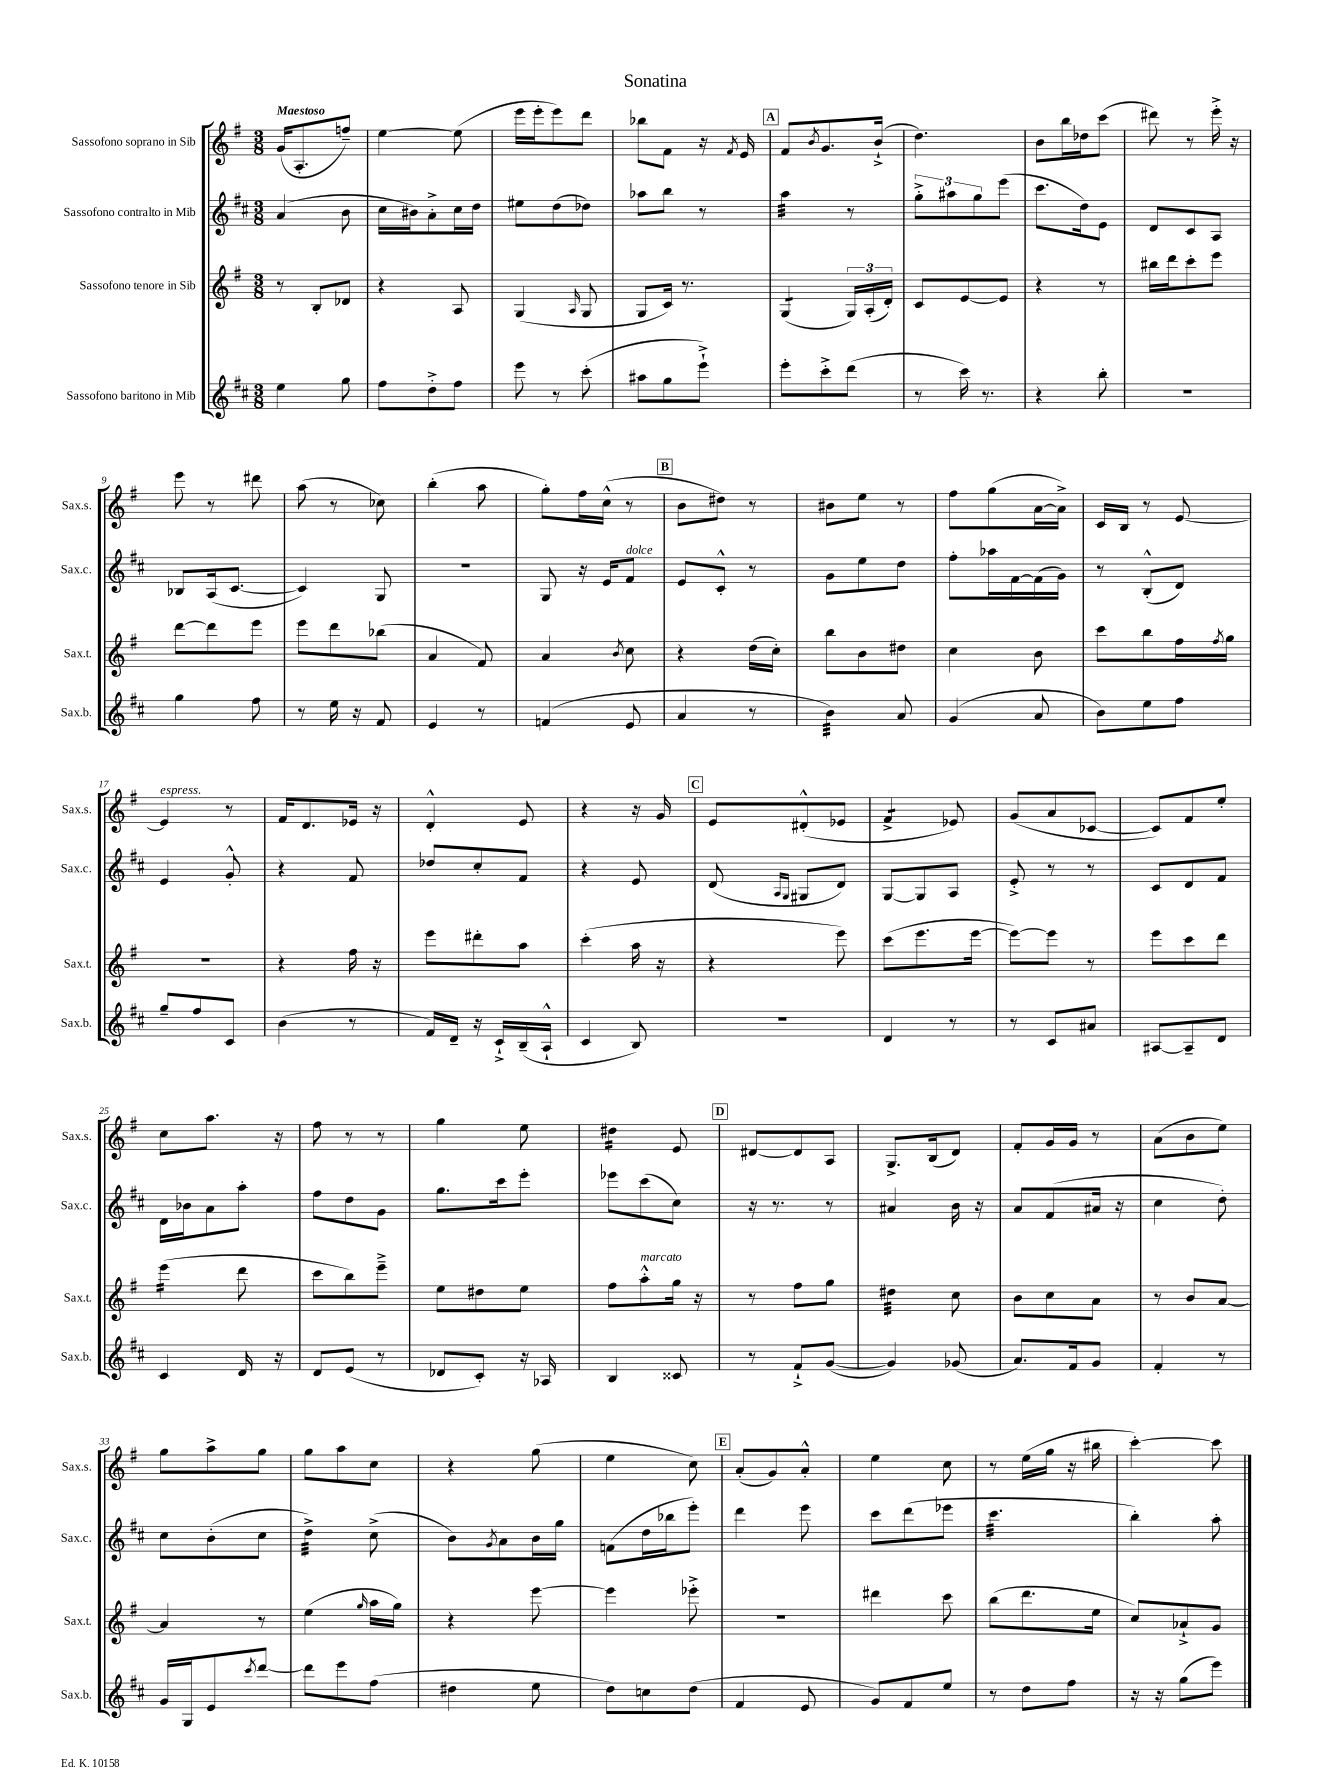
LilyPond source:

\header { title = "Sonatina" }
<<
\new StaffGroup <<
\new Staff = "s0" \with { instrumentName = "Sassofono soprano in Sib" shortInstrumentName = "Sax.s." } {
    \clef treble \key g \major \numericTimeSignature \time 3/8 \tempo "Maestoso"
    g'16( a8.-. f''8--) |
    e''4~ e''8( |
    e'''16 e'''16-. e'''8) d'''8 |
    bes''8 fis'8 r16 \acciaccatura { fis'8 } e'16 |
    \mark \markup { \box "A" } fis'8 \acciaccatura { b'8 } g'8. b'16-!->( |
    d''4.) |
    b'8 b''16 des''16 c'''8( |
    dis'''8) r8 e'''16-.-> r16 |
    e'''8 r8 dis'''8 |
    a''8( r8 ces''8) |
    b''4-.( a''8 |
    g''8-.) fis''16 c''16-^( r8 |
    \mark \markup { \box "B" } b'8 dis''8) r8 |
    bis'8 e''8 r8 |
    fis''8 g''8( a'16~ a'16->) |
    c'16 b16 r8 e'8~ |
    e'4^\markup { \italic "espress." } r8 |
    fis'16 d'8. ees'16 r16 |
    d'4-.-^ e'8 |
    r4 r16 g'16 |
    \mark \markup { \box "C" } e'8 dis'8-.-^( ees'8 |
    fis'4:8-> ees'8) |
    g'8( a'8 ces'8~ |
    ces'8) fis'8 e''8-. |
    c''8 a''8. r16 |
    fis''8 r8 r8 |
    g''4 e''8 |
    dis''4:16 e'8 |
    \mark \markup { \box "D" } dis'8~ dis'8 a8 |
    g8.-> b16( d'8) |
    fis'8-. g'16 g'16 r8 |
    a'8( b'8 e''8) |
    g''8 a''8-> g''8 |
    g''8 a''8 c''8 |
    r4 g''8( |
    e''4 c''8) |
    \mark \markup { \box "E" } a'8-.( g'8) a'8-.-^ |
    e''4 c''8 |
    r8 e''16( g''16 r16 bis''16 |
    c'''4~-.) c'''8 \bar "|." |
}
\new Staff = "s1" \with { instrumentName = "Sassofono contralto in Mib" shortInstrumentName = "Sax.c." } {
    \clef treble \key d \major \numericTimeSignature \time 3/8
    a'4( b'8 |
    cis''16 bis'16) a'8-.-> cis''16 d''16 |
    eis''8 d''8( des''8) |
    aes''8 b''8 r8 |
    \mark \markup { \box "A" } a''4:32 r8 |
    \tuplet 3/2 { g''8-.-> ais''8 g''8 } e'''8( |
    cis'''8. d''16) e'8 |
    d'8 cis'8 a8 |
    bes8 a16( cis'8.~ |
    cis'4) g8 |
    R4. |
    g8 r16 e'16 fis'8^\markup { \italic "dolce" } |
    \mark \markup { \box "B" } e'8 cis'8-.-^ r8 |
    g'8 e''8 d''8 |
    fis''8-. aes''16 fis'16~ fis'16( g'16) |
    r8 b8-.-^( d'8) |
    e'4 g'8-.-^ |
    r4 fis'8 |
    des''8 cis''8-. fis'8 |
    r4 e'8 |
    \mark \markup { \box "C" } d'8( \grace { a16 g16 } gis8 d'8) |
    g8~ g8 a8 |
    e'8-.-> r8 r8 |
    cis'8 d'8 fis'8 |
    d'16 bes'16 a'8 a''8-. |
    fis''8 d''8 g'8 |
    g''8. cis'''16 e'''8-. |
    ees'''8 cis'''8( cis''8) |
    \mark \markup { \box "D" } r16 r8. r8 |
    ais'4 b'16 r16 |
    a'8 fis'8( ais'16 r16 |
    cis''4 d''8-.) |
    cis''8 b'8-.( cis''8 |
    d''4:32->) cis''8->( |
    b'8) \acciaccatura { g'8 } a'8 b'16 g''16 |
    f'8( d''16 bes''16 e'''8-.) |
    \mark \markup { \box "E" } d'''4 e'''8 |
    cis'''8 d'''8( ees'''8 |
    cis'''4.:32 |
    b''4-.) a''8-. \bar "|." |
}
\new Staff = "s2" \with { instrumentName = "Sassofono tenore in Sib" shortInstrumentName = "Sax.t." } {
    \clef treble \key g \major \numericTimeSignature \time 3/8
    r8 b8-. des'8 |
    r4 a8 |
    g4( \grace { a16 } g8 |
    g8 c'16) r8. |
    \mark \markup { \box "A" } g4:8( \tuplet 3/2 { g16) a16-.( d'16-.) } |
    c'8 e'8~ e'8 |
    r4 r8 |
    bis''16 d'''16 c'''8-. e'''8 |
    d'''8~ d'''8 e'''8 |
    e'''8 d'''8 bes''8( |
    a'4 fis'8) |
    a'4 \acciaccatura { b'8 } c''8 |
    \mark \markup { \box "B" } r4 d''16( c''16-.) |
    b''8 b'8 dis''8 |
    c''4 b'8 |
    c'''8 b''8 fis''16 \acciaccatura { fis''8 } g''16 |
    R4. |
    r4 fis''16 r16 |
    e'''8 dis'''8-. a''8 |
    c'''4-.( a''16 r16 |
    \mark \markup { \box "C" } r4 e'''8) |
    c'''8( e'''8. e'''16~ |
    e'''8~) e'''8 r8 |
    e'''8 c'''8 d'''8 |
    e'''4:16( d'''8 |
    c'''8 b''8) e'''8---> |
    e''8 dis''8 e''8 |
    fis''8 a''8-.-^^\markup { \italic "marcato" } g''16 r16 |
    \mark \markup { \box "D" } r8 fis''8 g''8 |
    dis''4:32 c''8 |
    b'8 c''8 a'8 |
    r8 b'8 a'8~ |
    a'4 r8 |
    e''4( \grace { g''16 } a''16 g''16) |
    r4 e'''8~ |
    e'''4 ees'''8-.-> |
    \mark \markup { \box "E" } R4. |
    dis'''4 c'''8 |
    b''8( d'''8. e''16 |
    c''8) aes'8-!-> g'8 \bar "|." |
}
\new Staff = "s3" \with { instrumentName = "Sassofono baritono in Mib" shortInstrumentName = "Sax.b." } {
    \clef treble \key d \major \numericTimeSignature \time 3/8
    e''4 g''8 |
    fis''8 d''8-.-> fis''8 |
    e'''8 r8 cis'''8-.( |
    ais''8 g''8 e'''8-!->) |
    \mark \markup { \box "A" } e'''8-. cis'''8-.-> d'''8( |
    r8 cis'''16) r8. |
    r4 b''8-. |
    R4. |
    g''4 fis''8 |
    r8 e''16 r16 fis'8 |
    e'4 r8 |
    f'4( e'8 |
    \mark \markup { \box "B" } a'4 r8 |
    b'4:32) a'8 |
    g'4( a'8 |
    b'8) e''8 fis''8 |
    g''8-- fis''8 cis'8 |
    b'4( r8 |
    fis'16) d'16-- r16 cis'16-!-> b16--( a16-!-^ |
    cis'4 b8) |
    \mark \markup { \box "C" } R4. |
    d'4 r8 |
    r8 cis'8 ais'8 |
    ais8~ ais8-- d'8 |
    cis'4 d'16 r16 |
    d'8 e'8( r8 |
    des'8 cis'8-.) r16 aes16 |
    b4 cisis'8 |
    \mark \markup { \box "D" } r8 fis'8-!-> g'8~( |
    g'4) ges'8( |
    a'8.) fis'16 g'8 |
    fis'4-. r8 |
    g'16 g16 e'8 \acciaccatura { cis'''8 } d'''8~ |
    d'''8 e'''8 fis''8( |
    dis''4 e''8 |
    d''8) c''8 d''8( |
    \mark \markup { \box "E" } fis'4 e'8 |
    g'8) fis'8 e''8 |
    r8 d''8 fis''8 |
    r16 r16 g''8( e'''8) \bar "|." |
}
>>
>>
